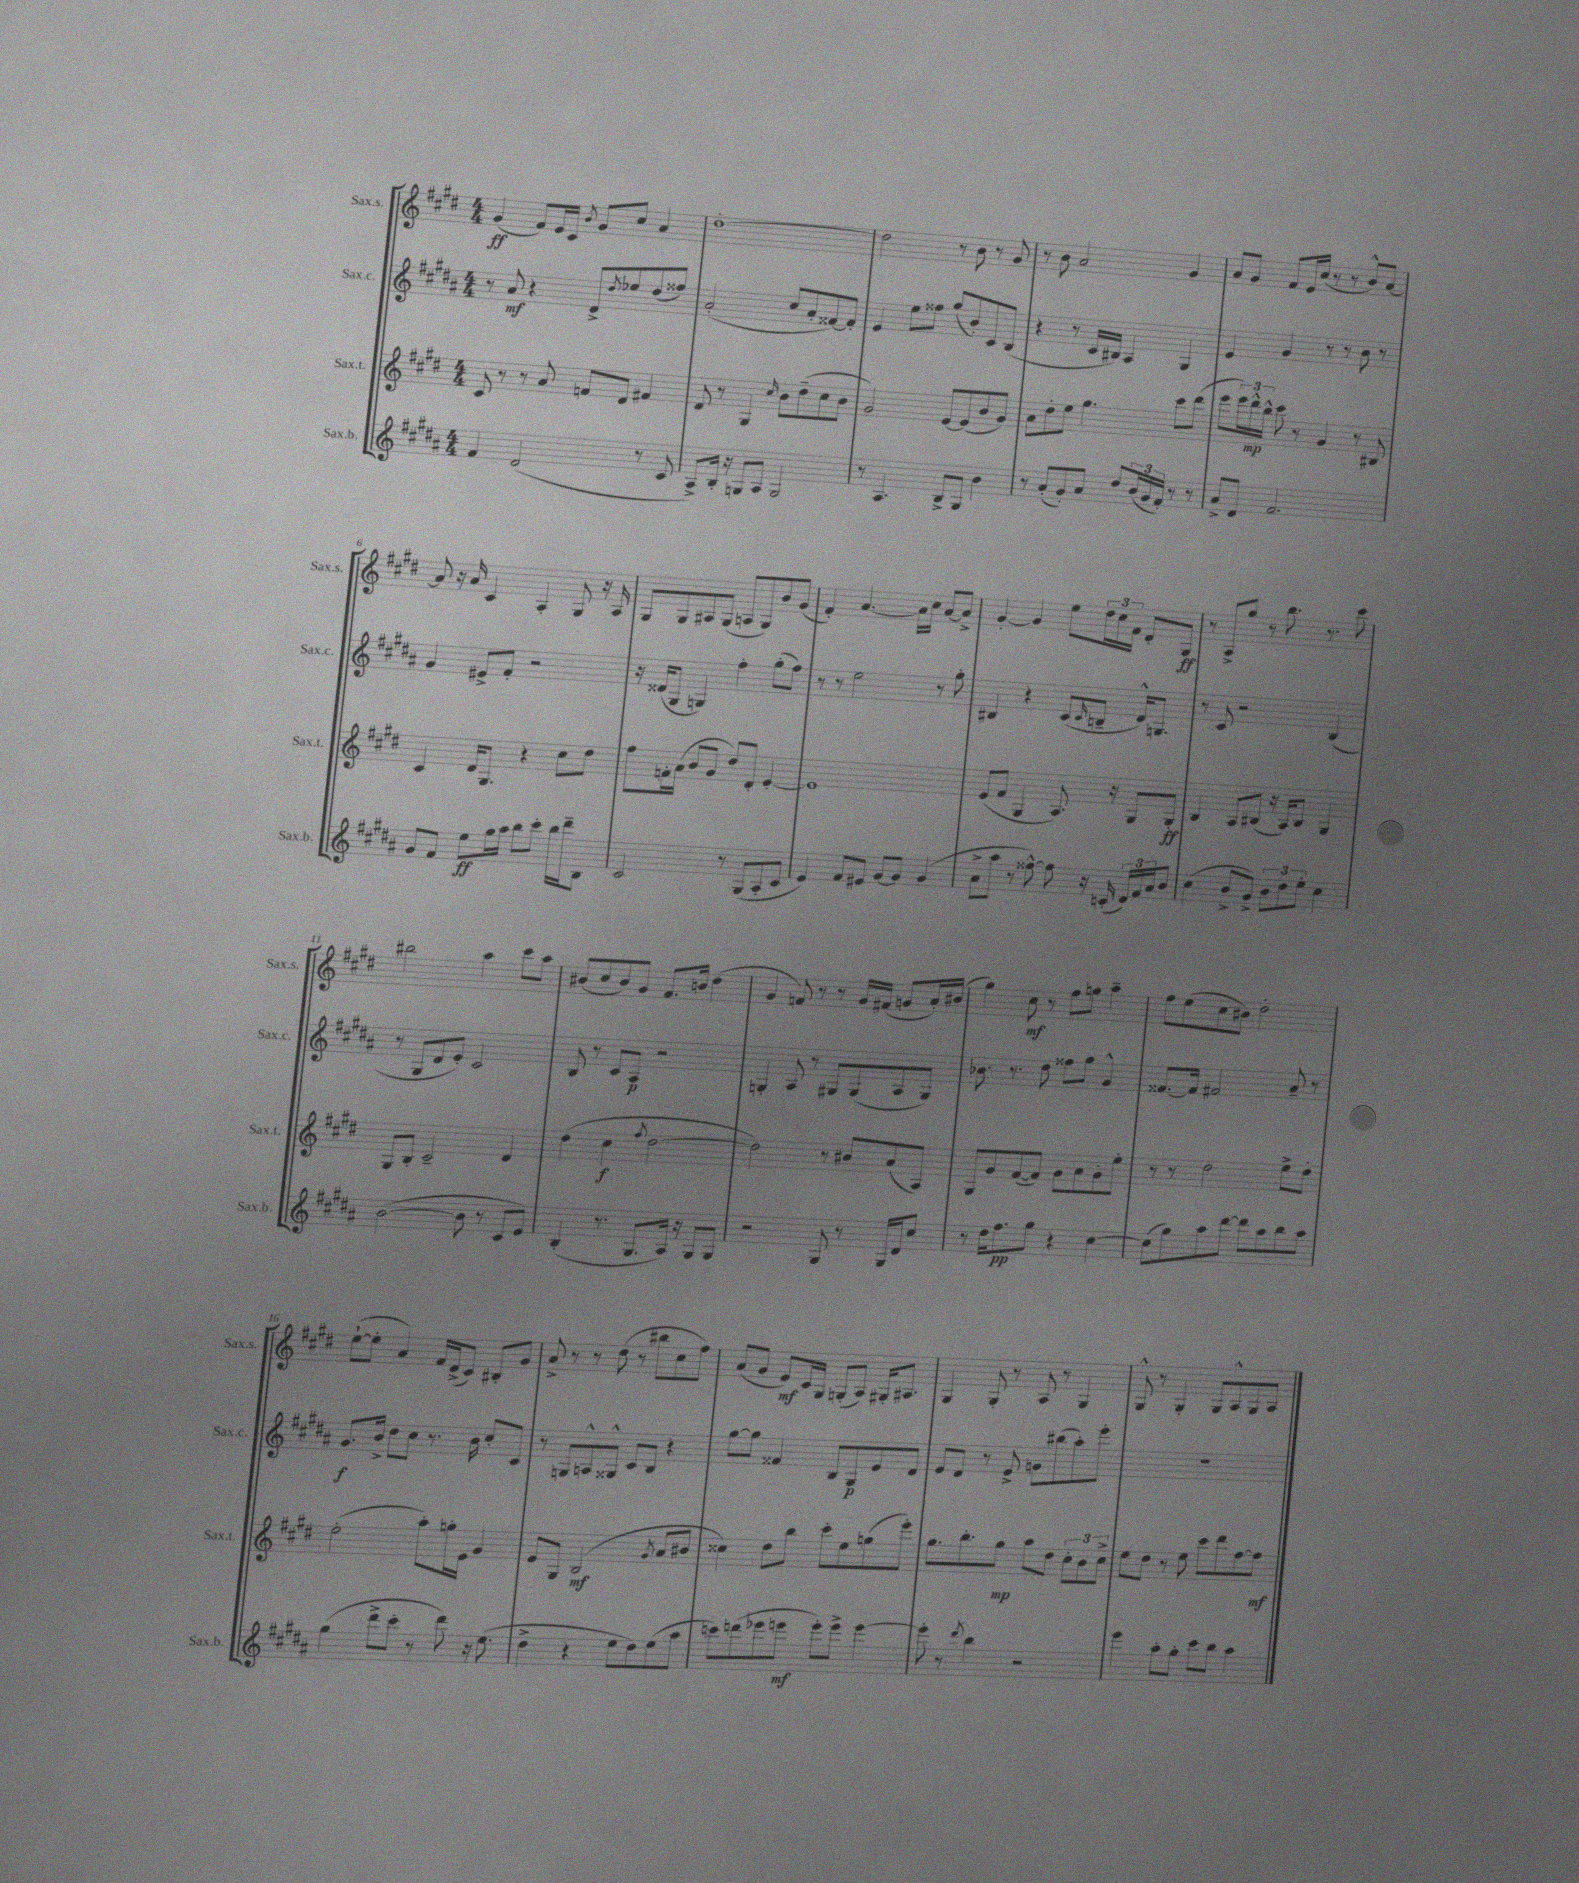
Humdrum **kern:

**kern	**kern	**kern	**kern
*staff4	*staff3	*staff2	*staff1
*clefG2	*clefG2	*clefG2	*clefG2
*k[f#c#g#d#a#]	*k[f#c#g#d#]	*k[f#c#g#d#a#]	*k[f#c#g#d#]
*M4/4	*M4/4	*M4/4	*M4/4
4f#	8c#	8r	(4g#
.	8r	8a#	.
(2d#	8r	4r	8f#)
.	8a	.	16e
.	.	.	16c#
.	.	.	8qb
.	8f	8d#^	8g#
.	.	8qdd#	.
.	8d#	8ee-	8cc#
8r	4f#	(8dd#	4a
8c#	.	8ff##)	.
=	=	=	=
8A#^)	8d#	(2a#'	[1dd#'
16B'	8r	.	.
16r	.	.	.
8G	4G#	.	.
8A#	.	.	.
.	16qqcc#	.	.
2G	8b	8cc#	.
.	(8dd#~	8a#'	.
.	8cc#	[8f##)	.
.	8b	8f##']	.
=	=	=	=
8r	2g#)	4e	2dd#]
4.A#	.	.	.
.	.	8ee	.
.	.	8ff##	.
8B^	[8e	(8gg#	8r
8G#	(8e]	8b')	8b
4b	8b	8c#	8r
.	8g#)	(8B	8g#
=	=	=	=
8r	8a	4r	8r
(8a#'	8dd#'	.	8b
8g#')	8ee	8r	2a
8a#	4.gg#	16c#	.
.	.	16B#)	.
8dd#	.	4A#	.
(24b	.	.	.
24g#	.	.	.
24f#')	.	.	.
8r	8ccc#	4G#	4g#
8r	(8ddd#	.	.
=	=	=	=
8a#^	8eee	4e	8a
8d#	24eee)	.	8g#
.	24ddd#^^	.	.
.	24bb^^	.	.
2.f#	8ccc#	4g#	8f#
.	8r	.	16e
.	.	.	(16cc#
.	4g#	8r	8r
.	.	8r	8r
.	8r	8b	8b^^)
.	8B#	8r	[8a
=	=	=	=
8g#	4c#	4g#	8a]
8f#	.	.	16r
.	.	.	16a
8ee	16d#	8e#^	4c#
.	8.G#	.	.
16gg#	.	8f#'	.
16aa#	.	.	.
8bb	4r	2r	4A'
8ccc#'	.	.	.
16bb	8cc#	.	8G#
16ddd#~	.	.	.
8B	8dd#	.	16r
.	.	.	16A
=	=	=	=
2c#	8ff#	16r	8G#
.	.	(16d##	.
.	16f'	8G#	8G#
.	(16a	.	.
.	8b	4G)	8A#
.	8g#	.	(8G#
8r	8dd#)	4ff#'	8A
(8G#	8d#'	.	8G#)
8A#'	[4e'	(8gg#'	8b
8c#	.	8ff#)	(8g#
=	=	=	=
4e)	1e]	8r	4f#')
.	.	8r	.
8f#	.	2ee	[4.a
8e#	.	.	.
[8g#	.	.	.
8g#]	.	.	16a]
.	.	.	16cc#
(4g#	.	8r	[8a
.	.	8gg#'	8a^]
=	=	=	=
8a#^	(8e	4B#	[4g#'
8aa#	8f#	.	.
8r	4G#	4r	4g#]
[8ff##^^)	.	.	.
8ff##]	8.A)	(8c#	8ee
.	.	16qqc#	.
16r	.	8B~	24dd#
.	.	.	24cc#
(16c'	16r	.	.
.	.	.	24f#
24d#)	8G#	16d#^^)	8d#'
24f#	.	.	.
.	.	8.G	.
24a#	.	.	.
8b	8G#'	.	8G#
=	=	=	=
(4cc#	4B	8r	8r
.	.	8c#	8A^
8b^	8A	2r	8gg#
8g#^)	(8B#	.	8r
12b	16r	.	8.bb
.	16A)	.	.
12dd#	.	.	.
.	8B#	.	.
12ee'	.	.	.
.	.	.	8.r
4cc#	4G#	(4B	.
.	.	.	8ccc#
=	=	=	=
([2b	8G#	8r	2bb#
.	8B'	8G#	.
.	2c#~	8d#	.
.	.	8e')	.
8b]	.	2c#	4aa
8r	.	.	.
8c#	4d#	.	8ccc#
8e)	.	.	8aa
=	=	=	=
(4B'	(4dd#	8B	(8b#
.	.	8r	8cc#
8.r	4cc#	8c#	8b#)
.	.	8A#	8g#
8.G#	.	.	.
.	8qff#	.	.
.	[2dd#	2r	8.f#
16A#)	.	.	.
16r	.	.	16b
8G#	.	.	(4dd#
8G#	.	.	.
=	=	=	=
2r	2dd#])	4G'	4g#
.	.	8A#	8f)
.	.	8r	8r
8G#	8r	8G#	8r
8r	8b#	(8G#	16g#
.	.	.	(16f#
16G#	(8a	8A#	8g
16d#	.	.	.
8cc#	8A)	8G#)	16a')
.	.	.	(16b#
=	=	=	=
8r	8G#	8.b-	4gg#)
16dd#	8g#	.	.
8.ff#	.	8.r	.
.	([8f#	.	8cc#
8gg#	8f#])	8dd#	8r
4r	8g#	8ff##	8ff#
.	8a	8gg#	8gg
[4cc#	8g#'	4g#^^	4aa~
.	8ee'	.	.
=	=	=	=
(8cc#]	8r	[8.f##	8ff#
8gg#)	8r	.	(8ee
.	.	16f##]	.
8aa#	2dd#	2f#	8cc#
[8ddd#	.	.	8b#)
8ddd#]	.	.	2dd#'
8aa#	.	.	.
8bb	8ee^	8a#~	.
8aa#	8dd#'	8r	.
=	=	=	=
(4gg#	(2ee'	8.g#	([8ee`
.	.	.	8ee']
.	.	16b^	.
8ddd#^	.	8dd#	4a)
8ccc#'	.	8cc#	.
8r	8aa')	8.r	16f#
.	.	.	(16d#^
8ddd#)	16gg'	.	8c#)
.	16e	16b	.
16r	4g#	8cc#'	8B#'
(8.ee	.	.	.
.	.	8c#	8g#
=	=	=	=
4dd#^	8e	8r	8a^
.	8G#	8G	8r
4r	(2B	8A^^	8r
.	.	8G##^^	(8dd#
8ee	.	8c#	8r
8dd#)	.	8B	8bb#
.	8qg#	.	.
(8ee	8a	4r	8cc#
8aa#	8b#	.	8ff#)
=	=	=	=
8ccc)	4cc##)	[8gg#	(8a
(8ddd	.	8gg#]	8g#
8eee-	8dd#	4f##	8e)
8eee	8bb	.	16c#
.	.	.	16G#
8eee')	8ccc#'	8B	(8G'
8eee^	8ee	8G#	8A)
[4eee	(8gg	8e	16G#'
.	.	.	8.A#
.	8eee')	8d#	.
=	=	=	=
8eee']	8.gg#	8e	4G#
8r	.	8d#	.
.	8.bb'	.	.
8qddd#	.	.	.
4bb	.	8r	8G#'
.	8gg#	8e^	8r
2r	8aa	8g	8A
.	8dd#	(8bb#	8r
.	12cc#'	8aa#')	4G#
.	12b	.	.
.	.	8eee'	.
.	12cc#^	.	.
=	=	=	=
4eee	8ee	1r	8G#^^
.	8dd#	.	8r
8aa#'	8r	.	4G#'
8gg#'	8ee	.	.
8ccc#	8ccc#	.	8G#
8bb	8ddd#	.	8A^^
4aa#	[8ff#	.	8G#
.	8ff#]	.	8A
==	==	==	==
*-	*-	*-	*-
